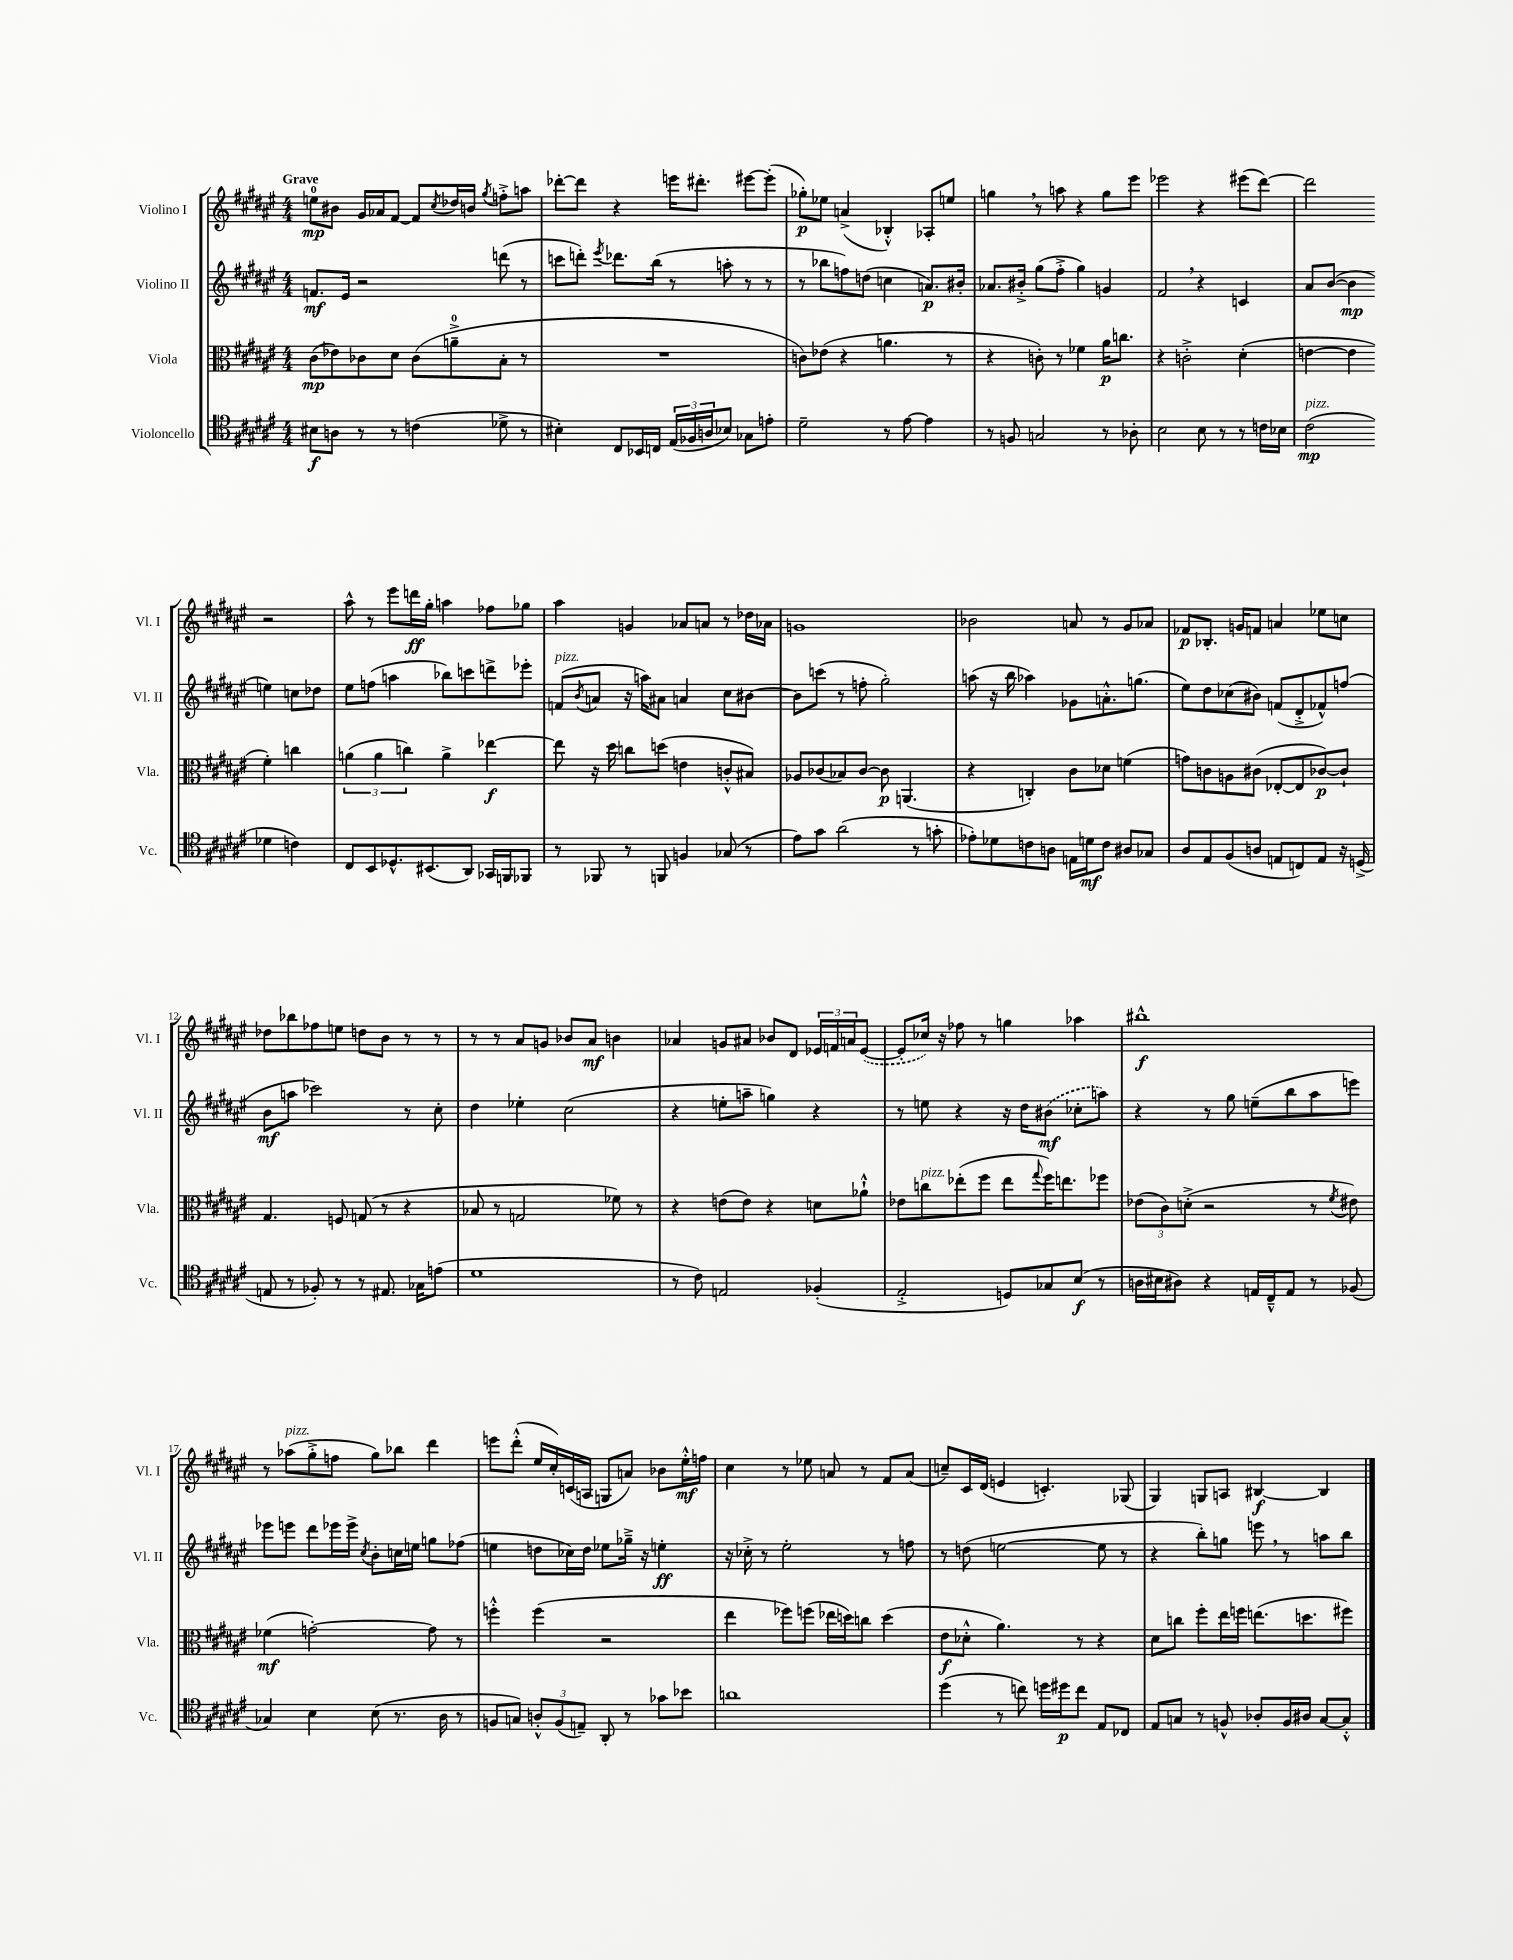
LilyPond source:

<<
\new StaffGroup <<
\new Staff = "s0" \with { instrumentName = "Violino I" shortInstrumentName = "Vl. I" } {
    \clef treble \key fis \major \numericTimeSignature \time 4/4 \tempo "Grave"
    e''8-0\mp bis'8 gis'16 aes'16 fis'8~ fis'8 \acciaccatura { cis''8 } des''16 b'16 \acciaccatura { gis''8 } f''8-.-> a''8 |
    des'''8~-. des'''8 r4 e'''16 dis'''8.-. eis'''8~ eis'''8-.( |
    ges''8-.\p) ees''8 a'4->( bes4-.-^) aes8-. e''8 |
    g''4 \breathe r8 a''8 r4 g''8 eis'''8 |
    ees'''2 r4 eis'''8( dis'''8~) |
    dis'''2 r2 |
    ais''8-^ r8 eis'''8 d'''16\ff gis''16-. a''4 fes''8 ges''8 |
    ais''4 g'4 aes'8 a'8 r8 des''16 aes'16 |
    g'1 |
    bes'2 a'8 r8 gis'8 aes'8 |
    fes'8\p bes8.-. g'16 f'8 a'4 ees''8 c''8 |
    des''8 bes''8 fes''8 e''8 d''8 b'8 r8 r8 |
    r8 r8 ais'8 g'8 bes'8 ais'8\mf b'4 |
    aes'4 g'8 ais'8 bes'8 dis'8 \tuplet 3/2 { ees'16 f'16 a'16 } \once \slurDashed ees'8~( |
    ees'8-. ces''16) r16 fes''8 r8 g''4 aes''4 |
    bis''1-^\f |
    r8 aes''8^\markup { \italic "pizz." }( gis''8-.-> f''8 gis''8) bes''8 dis'''4 |
    e'''8 dis'''8-.-^( eis''16 cis''16-.) c'16( a16 g8 a'8) bes'8 eis''16-.-^\mf f''16 |
    cis''4 r8 ees''8 a'8 r8 fis'8 a'8( |
    c''8--) cis'16 dis'16( e'4 c'4.-.) ges8( |
    gis4) g8 a8 bis4~\f bis4 \bar "|." |
}
\new Staff = "s1" \with { instrumentName = "Violino II" shortInstrumentName = "Vl. II" } {
    \clef treble \key fis \major \numericTimeSignature \time 4/4
    f'8.\mf eis'16 r2 d'''8( r8 |
    c'''8 d'''8-.) \acciaccatura { eis'''8 } des'''8. b''16( r8 a''8-. r8 r8 |
    r8 bes''8 f''8) d''8( c''4 a'8.\p) bis'16-. |
    aes'8. bis'16-.-> gis''8( fis''8-.-> gis''4) g'4 |
    fis'2 \breathe r4 c'4 |
    ais'8 b'8~( b'4\mp e''4) c''8 des''8 |
    eis''8 f''8( a''4 bes''8) c'''8 d'''8-> ees'''8-. |
    f'8^\markup { \italic "pizz." }( \acciaccatura { b'8 } a'8 r16 a''16) ais'8 a'4 cis''8 bis'8~ |
    bis'8 c'''8( r8 f''8-. gis''2-.) |
    a''8( r16 b''16 aes''4) ges'8 a'8.-.-^ g''8.( |
    eis''8) dis''8 ces''8( bis'8) f'8( dis'8-.-> fes'8-^) f''8( |
    b'8\mf a''8 ces'''2) r8 cis''8-. |
    dis''4 ees''4-. cis''2( |
    r4 e''8-. a''8-- g''4) r4 |
    r8 e''8 r4 r16 dis''16 \once \slurDashed bis'8\mf( ces''8-. a''8) |
    r4 r8 gis''8 e''8--( b''8 ais''8 e'''8) |
    ees'''8 e'''8 dis'''8 ees'''16 ees'''16-> \acciaccatura { cis''8 } b'8-. c''16 e''16 g''8 fes''8( |
    e''4 d''8 ces''16) d''16 ees''8 ges''16---> r16 e''4-.\ff |
    r16 ces''16-.-> r8 eis''2-. r8 f''8 |
    r8 d''8( e''2~ e''8 r8 |
    r4 b''8-.) g''8 e'''8 \breathe r8 a''8 b''8 \bar "|." |
}
\new Staff = "s2" \with { instrumentName = "Viola" shortInstrumentName = "Vla." } {
    \clef alto \key fis \major \numericTimeSignature \time 4/4
    cis'8\mp( ees'8) ces'8 dis'8 ces'8( a'8-0---> b8-. r8 |
    R1 |
    c'8) ees'8( r4 a'4. r8 |
    r4 c'8-.) r8 fes'4 ais'16\p c''8. |
    r4 c'2-.-> dis'4-.( |
    e'4~ e'4 fis'4-.) c''4 |
    \tuplet 3/2 { a'4( a'4 c''4) } a'4-> ees''4~\f |
    ees''8 r16 dis''16 c''8 d''8( e'4 c'8-.-^ bis8) |
    aes8 ces'8( bes8) ces'8~ ces'8\p a,4.( |
    r4 c4-.) cis'8 des'8 f'4( |
    g'8) c'8 a8 cis'8( ees8~-. ees8 ces'8~\p) ces'8-! |
    gis4. f8 g8( r8 r4 |
    bes8 r8 g2 fes'8) r8 |
    r4 e'8( e'8) r4 d'8 aes'8-!-^ |
    ees'8 c''8^\markup { \italic "pizz." } ees''8-.( fis''8 ees''8 \appoggiatura { gis''8 } fis''16) e''8. fes''8 |
    \tuplet 3/2 { ees'8( cis'8) d'8-.->( } r2 r8 \acciaccatura { fis'8 } eis'8) |
    fes'4\mf( g'2~-.) g'8 r8 |
    f''4-.-^ f''4( r2 |
    eis''4 fes''8) f''8( ees''16 d''16) c''8 d''4( |
    eis'8\f des'8-.-^ ais'4.) r8 r4 |
    dis'8 c''8 fis''8-. eis''16 f''16 e''8.( d''8. fis''8) \bar "|." |
}
\new Staff = "s3" \with { instrumentName = "Violoncello" shortInstrumentName = "Vc." } {
    \clef tenor \key fis \major \numericTimeSignature \time 4/4
    bis8\f a8 r8 r8 c'4( des'8-> r8 |
    bis4-.) cis8 bes,16 c16 \tuplet 3/2 { eis16( fes16 a16 } bes8) ges8 e'8-. |
    dis'2-- r8 eis'8~ eis'4 |
    r8 f8 g2 r8 aes8-. |
    b2 b8 r8 r8 c'16 bes16 |
    cis'2\mp^\markup { \italic "pizz." }( des'4 c'4) |
    cis8 b,8 des8.-^ bis,8.( ais,8) ges,16 f,16 fes,8 |
    r8 fes,8 r8 f,8 f4 ges8( r8 |
    eis'8) gis'8 ais'2( r8 g'8-. |
    ees'8-.) des'8 c'8 a8 e16 d'16\mf c'8 ais8 ges8 |
    ais8 eis8 fis8( a8 e8 c8) e8 r16 d16->( |
    e8 r8 fes8-.) r8 r8 eis8. ges16 e'8( |
    dis'1 |
    r8 cis'8) e2 fes4-.( |
    eis2-.-> d8) ges8 b8\f( r8 |
    a16 bis16 ais8) r4 e16 cis16---^ e8 r8 fes8( |
    ges4) b4 b8( r8. ais16 r8 |
    f8 g8) \tuplet 3/2 { a8-.-^ f8( e8--) } ais,8-. r8 ges'8 bes'8 |
    a'1 |
    dis''4( r8 c''8) d''16 dis''16\p c''8 eis8 ces8 |
    eis8 g8 r8 f8-^ aes8-. f16 ais16 g8~ g8-.-^ \bar "|." |
}
>>
>>
